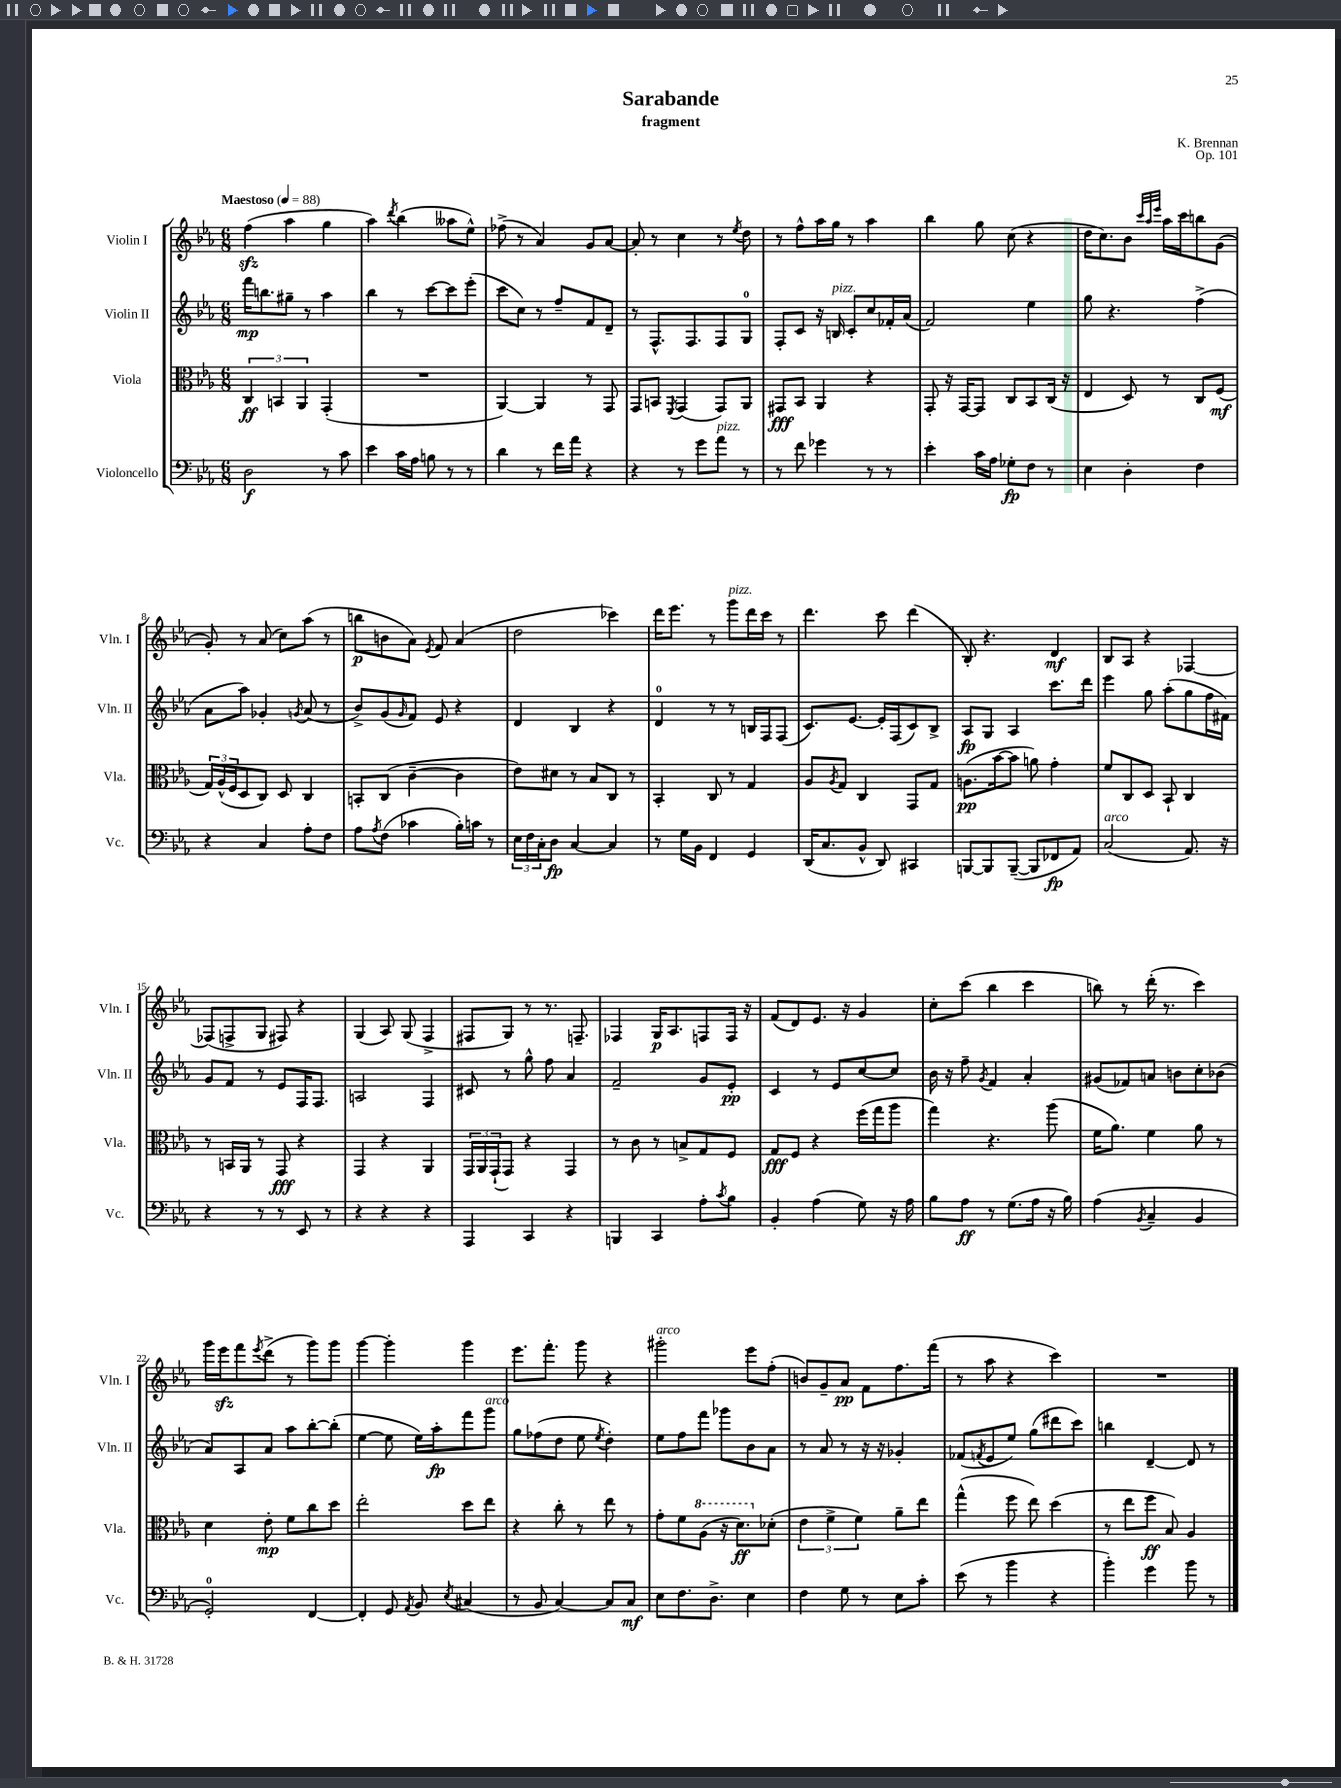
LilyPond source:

\header { title = "Sarabande" composer = "K. Brennan" subtitle = "fragment" opus = "Op. 101" }
<<
\new StaffGroup <<
\new Staff = "s0" \with { instrumentName = "Violin I" shortInstrumentName = "Vln. I" } {
    \clef treble \key ees \major \numericTimeSignature \time 6/8 \tempo "Maestoso" 4 = 88
    f''4\sfz( aes''4 g''4 |
    aes''4) \acciaccatura { d'''8 } bes''4( aeses''8 ees''8-^) |
    fes''8->( r8 aes'4) g'8 aes'8~ |
    aes'8-. r8 c''4 r8 \acciaccatura { ees''8 } d''8 |
    r8 f''8-^ aes''16 g''16 r8 aes''4 |
    bes''4 g''8 c''8( r4 |
    d''16 c''8.) bes'8 \grace { c'''32 aes''32 ees'''32 } aes''16 c'''16 b''8 g'8( |
    g'8-.) r8 aes'8( c''8) aes''8( r8 |
    b''8\p b'8 aes'8) \acciaccatura { ees'8 } f'8 aes'4( |
    d''2 ces'''4) |
    d'''16 ees'''8. r8 g'''8^\markup { \italic "pizz." } d'''16 c'''16 r8 |
    d'''4. c'''8 d'''4( |
    bes8-.) r4. d'4\mf |
    bes8 aes8 r4 fes4~ |
    fes8( f8-> g8 fis8) r4 |
    g4( aes8) g8( f4-> |
    fis8 g8) r8 r8. f8.-- |
    fes4 g16\p aes8. f8 f16 r16 |
    f'8( d'8) ees'8. r16 g'4 |
    c''8-. c'''8( bes''4 c'''4 |
    b''8) r8 d'''16-.( r8. c'''4) |
    g'''16 ees'''16\sfz f'''8 \acciaccatura { ees'''8 } d'''8->( r8 g'''8) g'''8 |
    g'''4~ g'''4-. g'''4 |
    ees'''8. f'''8.-. g'''8 r4 |
    gis'''2-.^\markup { \italic "arco" } ees'''8 f''8-.( |
    b'8) g'8-- aes'8\pp f'8 f''8. f'''16( |
    r8 aes''8 r4 c'''4) |
    R2. \bar "|." |
}
\new Staff = "s1" \with { instrumentName = "Violin II" shortInstrumentName = "Vln. II" } {
    \clef treble \key ees \major \numericTimeSignature \time 6/8
    f'''16\mp b''8. gis''8-- r8 aes''4 |
    bes''4 r8 c'''8~ c'''8 ees'''8-.( |
    c'''8 c''8) r8 f''8-- f'8 d'8-- |
    r8 f8.-^ f8. f8 g8-0 |
    f8-. c'8 r16 b16^\markup { \italic "pizz." } c'8-. c''8 fes'16-. aes'16( |
    f'2) ees''4 |
    g''8 r4. f''4->( |
    aes'8 aes''8) ges'4-. \acciaccatura { g'8 } aes'8( r8 |
    bes'8->) g'8( \grace { g'16 } f'8) ees'8 r4 |
    d'4 bes4 r4 |
    d'4-0 r8 r8 b16 f16 f8( |
    c'8.) ees'8.~ ees'16-. f16( c'8) bes8-> |
    aes8\fp g8 aes4 c'''8. d'''16 |
    ees'''4 g''8 aes''8-.( g''8 f''16 fis'16) |
    g'8 f'8 r8 ees'8 f16 f8. |
    a2 f4 |
    cis'8 r8 g''8-^ f''8 aes'4 |
    f'2-- g'8 ees'8-.\pp |
    c'4 r8 ees'8 c''8~ c''8 |
    bes'16 r16 f''8-- \acciaccatura { g'8 } f'4 aes'4-. |
    gis'8( fes'8) a'8 b'8 c''8-. bes'8( |
    aes'8) aes8 aes'8 aes''8 bes''8~-. bes''8-.( |
    ees''4~ ees''8 ees''16) aes''16-.\fp f'''8 g'''8^\markup { \italic "arco" } |
    g''8 fes''8( d''8 ees''8 \acciaccatura { ees''8 } d''4-.) |
    ees''8 f''8 f'''8 ges'''8 bes'8 aes'8 |
    r8 aes'8 r8 r16 r16 ges'4-. |
    fes'8( \acciaccatura { f'8 } ees'8 ees''8) g''8( dis'''8 c'''8) |
    b''4 d'4~-- d'8 r8 \bar "|." |
}
\new Staff = "s2" \with { instrumentName = "Viola" shortInstrumentName = "Vla." } {
    \clef alto \key ees \major \numericTimeSignature \time 6/8
    \tuplet 3/2 { c4\ff b,4 aes,4 } g,4-.( |
    R2. |
    aes,4~) aes,4 r8 g,8 |
    g,8 b,8 \acciaccatura { f,8 } g,4( g,8) aes,8 |
    gis,8\fff bes,8 aes,4 r4 |
    g,8-. r16 g,16~ g,8 c8 bes,8 c16( r16 |
    ees4 d8) r8 c8 f8\mf( |
    \tuplet 3/2 { g16) aes16-^( f16 } d8 c8) d8 c4 |
    b,8-. c8( c'4~-- c'4 |
    ees'8) dis'8 r8 bes8 c8 r8 |
    bes,4-. c8 r8 g4 |
    aes8 \acciaccatura { aes8 } g8 c4 g,8 g8 |
    a8.\pp( bes'16~ bes'8 a'8) g'4-. |
    f'8 c8 d8 bes,8-! c4 |
    r8 b,16 aes,16 r8 g,8\fff r4 |
    g,4 r4 aes,4 |
    \tuplet 3/2 { g,16 aes,16 g,16-!( } g,8) r4 g,4 |
    r8 c'8 r8 b8-> g8 f8 |
    g8\fff f8 r4 f''16( g''16 aes''8 |
    g''4) r4. aes''8( |
    f'16 aes'8.) f'4 aes'8 r8 |
    d'4 ees'8-.\mp f'8 c''8 d''8 |
    ees''2-. d''8 ees''8 |
    r4 c''8-. r8 ees''8 r8 |
    g'8-. f'8 \ottava #1 aes'8( r16 d''8.\ff) \ottava #0 des'8-.( |
    \tuplet 3/2 { ees'4 f'4-> f'4) } aes'8-- ees''8 |
    g''4-^( f''8 ees''8) d''4( |
    r8 ees''8 f''8\ff bes8) aes4 \bar "|." |
}
\new Staff = "s3" \with { instrumentName = "Violoncello" shortInstrumentName = "Vc." } {
    \clef bass \key ees \major \numericTimeSignature \time 6/8
    d2\f r8 c'8 |
    ees'4 c'16 aes16 b8 r8 r8 |
    d'4 r8 f'16 aes'16 r4 |
    r4 r8 g'8 aes'8^\markup { \italic "pizz." } r8 |
    r8 f'8 ges'4 r8 r8 |
    ees'4-. c'16 aes16 ges8-.\fp f8 r8 |
    ees4 d4-. f4 |
    r4 c4 aes8-. f8 |
    aes8 \acciaccatura { aes8 } f8( ces'4 bes16-.) c'16 r8 |
    \tuplet 3/2 { ees16 f16 c16-. } d8\fp c4~ c4 |
    r8 g16 bes,16 f,4 g,4 |
    d,16( c8. bes,8-^ d,8) cis,4 |
    b,,8~ b,,8 b,,8~--( b,,8 fes,8\fp aes,8) |
    c2^\markup { \italic "arco" }( aes,8.) r16 |
    r4 r8 r8 ees,8 r8 |
    r4 r4 r4 |
    aes,,4 c,4 r4 |
    b,,4 c,4 aes8-. \acciaccatura { c'8 } bes8 |
    bes,4-. aes4( g8) r16 aes16 |
    bes8 aes8\ff r8 g8.( aes16 r16 bes16) |
    aes4( \acciaccatura { bes,8 } c4-- bes,4 |
    g,2-0-.) f,4~ |
    f,4-. g,8 \acciaccatura { aes,8 } bes,8 \acciaccatura { ees8 } cis4( |
    r8 bes,8 c4~) c8 c8\mf |
    ees8 f8. d8.-> ees4 |
    f4 g8 r8 ees8 c'8-. |
    ees'8( r8 bes'4 r4 |
    bes'4-.) g'4 bes'8 r8 \bar "|." |
}
>>
>>
